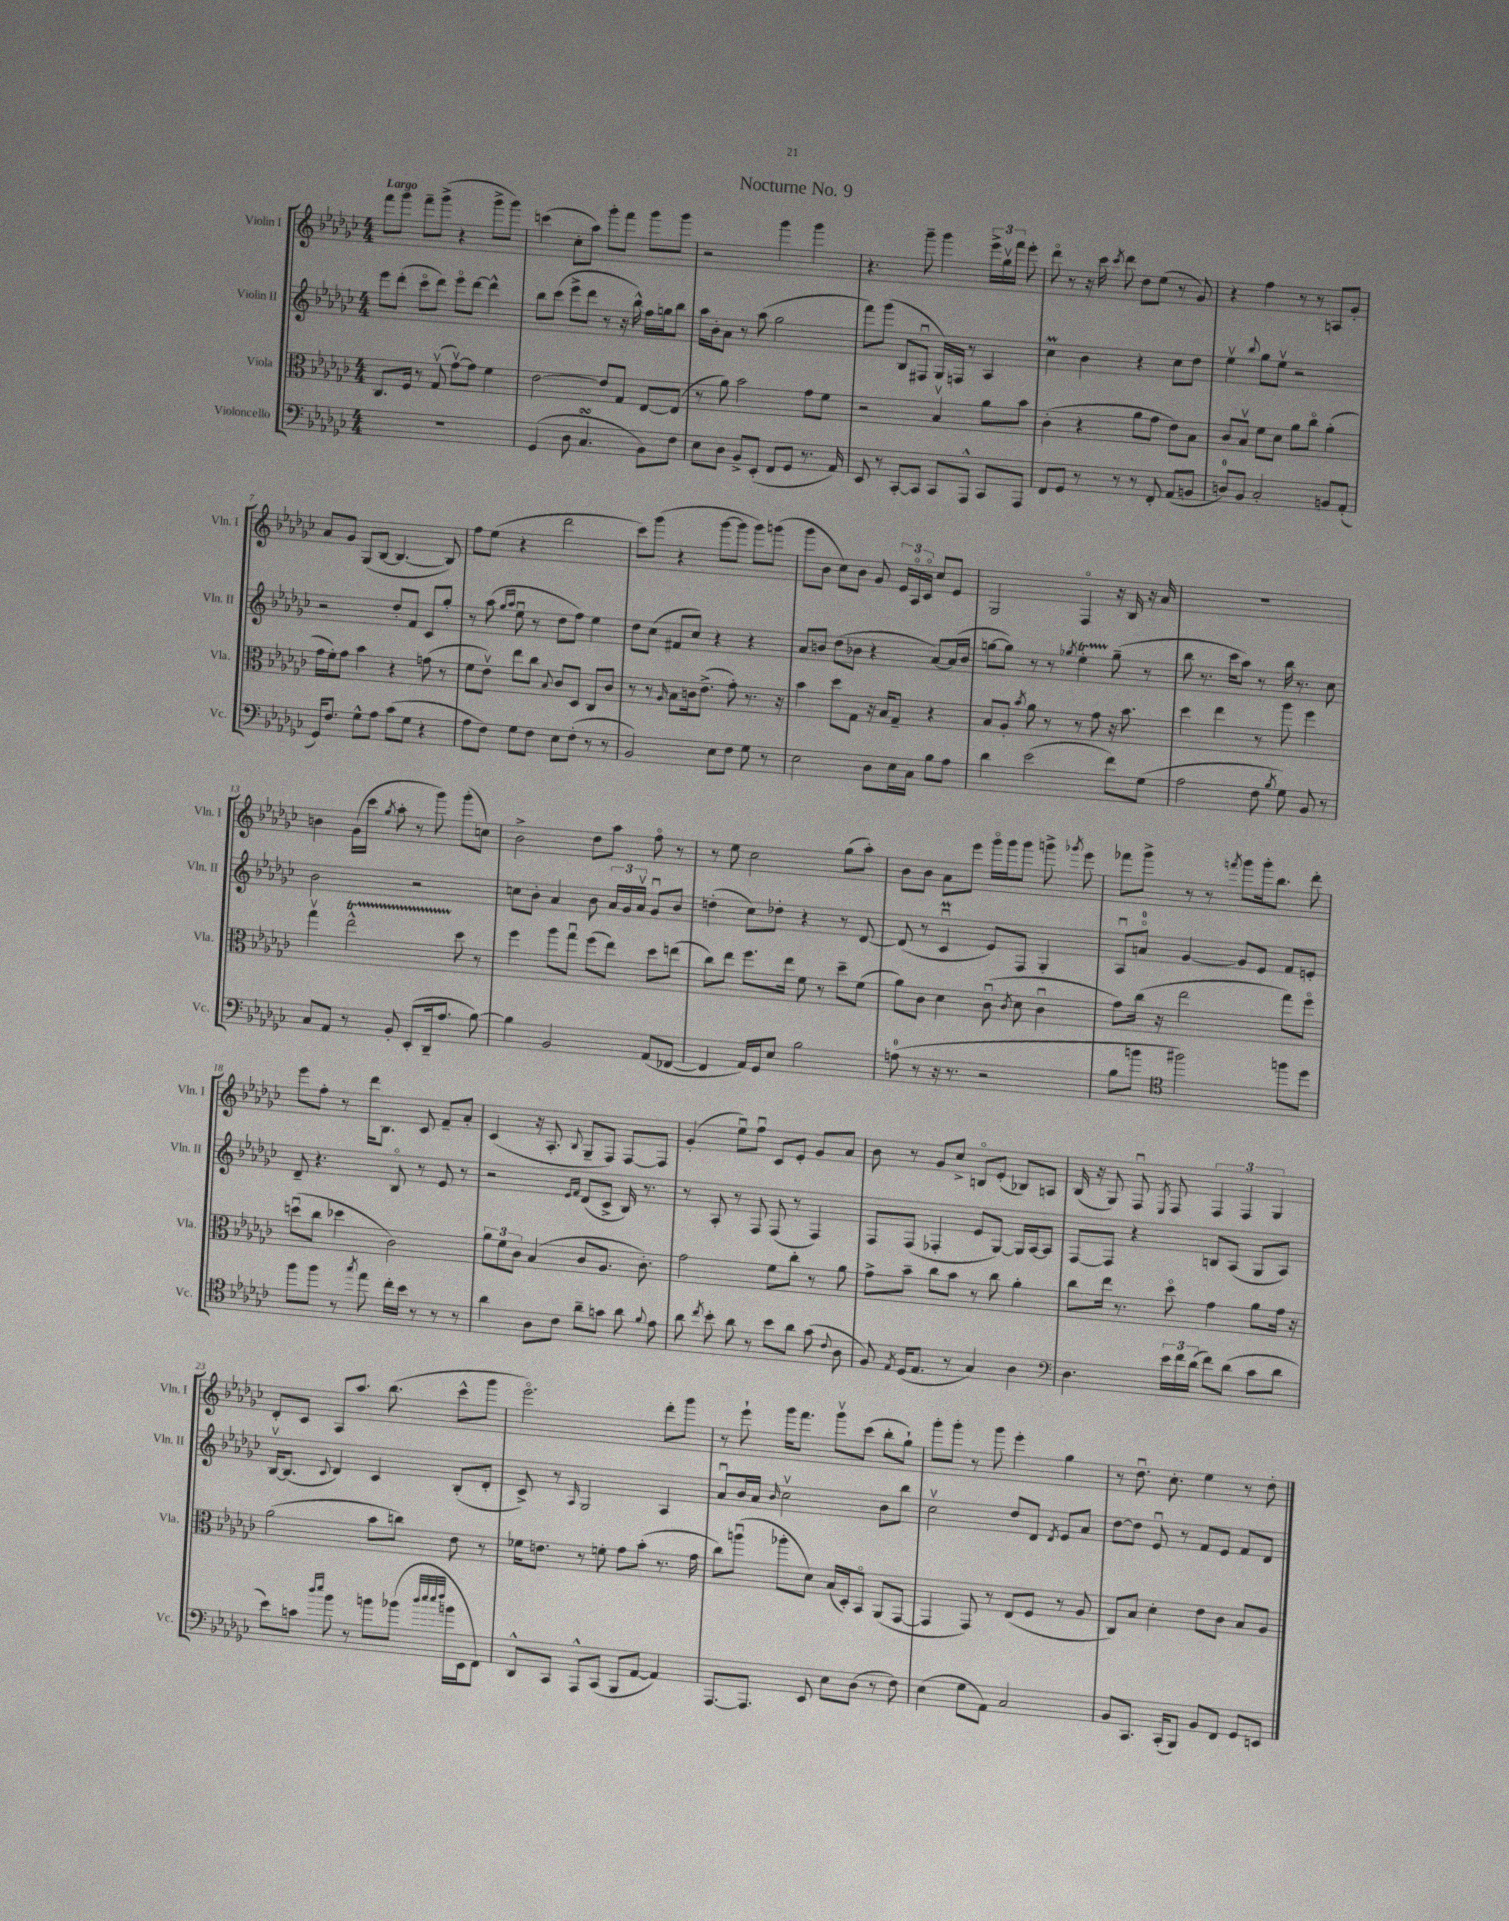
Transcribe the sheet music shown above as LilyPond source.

\header { title = "Nocturne No. 9" }
<<
\new StaffGroup <<
\new Staff = "s0" \with { instrumentName = "Violin I" shortInstrumentName = "Vln. I" } {
    \clef treble \key ges \major \numericTimeSignature \time 4/4 \tempo "Largo"
    \autoBeamOff f'''8[ ges'''8] f'''8[-- ges'''8]->( r4 ges'''8[-> ges'''8]) |
    c'''4( ces''8[-. aes''8]) ges'''8[-. f'''8] ges'''8[ ges'''8] |
    r2 ges'''4 ges'''4 |
    r4. ges'''8-- ges'''4 \tuplet 3/2 { ees'''16[-> ges''16\upbow f'''16] } ees'''8-. |
    des'''8\flageolet r8 r16 ces'''16 \acciaccatura { ces'''8 } des'''8 des''8[ ees''8]( r8 ges'8) |
    r4 f''4 r8 r8 a8[ ges'8]-. |
    aes'8[ ges'8] ges8[( bes8]~ bes4.~ bes8) |
    f''8[ ees''8]( r4 des'''2 |
    ces'''8[) ges'''8]( r4 ges'''8[~ ges'''8] ges'''8[) g'''8]( |
    ges'''8[ bes'8] ces''8[) bes'8] ges'8 \tuplet 3/2 { ees'16[ aes16\flageolet ces'16]\flageolet } ces''8[ ees'8] |
    ges2 f4\flageolet r16 bes16 r16 aes'16 |
    R1 |
    b'4 ges'16[( ces'''16] \acciaccatura { ges''8 } aes''8-. r8 ges'''8) ges'''8[-.( c''8]) |
    bes'2-> des''8[ aes''8] f''8\flageolet r8 |
    r8 ees''8 ces''2 ges''8[( aes''8]-.) |
    bes'8[ bes'8] aes'8[ ees'''8] ges'''16[\flageolet ges'''16 ges'''8] g'''8-> \acciaccatura { ges'''8 } ees'''8 |
    fes'''8[ ges'''8]-> r8 r8 \acciaccatura { f'''8 } ges'''8[ ges'''16-. bes''8.] des'''8-. |
    ees'''8[ f''8]-. r8 des'''16[ bes8.] ces'8 f'8[-- aes'8]-. |
    ces'4( r16 aes8.-. \appoggiatura { bes8 } ges8[-- f8]) f8[~ f8] |
    ges'4-.( ees''8[\downbow) f''8]\downbow ces'8[ ees'8]-. ges'8[ aes'8] |
    bes'8 r8 ges'8[ ces''8]-> b8[\flageolet ees'8]-.( bes8[) a8] |
    bes16( r16 ges8) f8\downbow \acciaccatura { ees8 } f8 \tuplet 3/2 { f4 f4 ges4 } |
    des'8[-. ces'8] aes8[ aes''8.] bes''8.( ces'''8[-^ ges'''8] |
    ees'''2.\flageolet) des'''8[-. ges'''8] |
    r8 ees'''8-! ges'''16[ f'''8.] ges'''8[\upbow ces'''8]( bes''8[-. ges''8]-!) |
    ges'''8[-. ges'''8]-. r8 ges'''8 ees'''4-. ges''4 |
    r8 des''8.\downbow ces''8.-. ees''4 r8 des''8-. \bar "|." |
}
\new Staff = "s1" \with { instrumentName = "Violin II" shortInstrumentName = "Vln. II" } {
    \clef treble \key ges \major \numericTimeSignature \time 4/4
    \autoBeamOff ees'''8[ des'''8]-.( ces'''8[\flageolet des'''8]) ees'''8[\flageolet des'''8]~ des'''4-^ |
    bes''8[ ces'''8]( ees'''8[-> des'''8] r8 r16 bes''16-^) f''16[ g''16 bes''8] |
    aes''16[ bes'16-. aes'8] r8 aes''8( ges''2 |
    f'''8[) ges'''8]( bes8[ fis8]\downbow ges16[) f16] r8 aes4 |
    ces''4\prall bes'4 r4 ces''8[ des''8] |
    ees''4\upbow \appoggiatura { bes''8 } ges''8[ ees''8]\upbow r2 |
    r2 des''8[-. f'8] ces'8[ ges''8]-. |
    r8 aes''8( \grace { ges''16[ aes''16] } ees''8\downbow r8 des''8[ f''8]) ees''4 |
    des''8[ ces''8]( fis'8[ ces''8]) r4 r4 |
    aes'8[ b'8] des''8[( bes'8] r4 aes'8[~) aes'16( bes'16] |
    g''8[~ g''8]) r8 r8 \acciaccatura { ges''8 } ees''4-.\startTrillSpan ges''8--\stopTrillSpan( r8 |
    bes''8 r8. ces'''16[ aes''8]) r8 bes''16 r8. ces''8 |
    bes'2 r2 |
    c''8[ bes'8]-. aes'4 bes'8 \tuplet 3/2 { aes'16[ ges'16 aes'16]\upbow } ges'8[\downbow bes'8] |
    d''4-.( ces''8[) des''8]-. r4 r8 des'8~ |
    des'8( r8 ces'4\downbow\prall ees'8[) f8] ges4-. |
    aes8[\downbow a'8]-0\flageolet ges'4~ ges'8[ ees'8] f'8[ e'8]-. |
    des'8-- r4. bes8\flageolet r8 ees'8 r8 |
    r2 \grace { ees'16[ f'16] } des'8[( ces'8]-> bes16) r8. |
    r8 aes8-. r8 f8 f8( r8 f4) |
    f8[ f8]( fes4-. ees'8[ ges8]~) ges16[ aes16~ aes8] |
    f8[~ f8] r4 b8[ aes8]( ges8[ aes8]) |
    bes16[~\upbow bes8.]( \appoggiatura { ces'8 } des'4) ces'4 bes8[-.( des'8]-. |
    ces'8->) r8 \grace { aes16 } ges2 aes4 |
    aes'8[\downbow bes'16 aes'16] \grace { bes'16 } ces''2\upbow bes'8[ bes''8] |
    ces''2\upbow des''8[ des'8] \acciaccatura { des'8 } ees'8[ aes'8] |
    des''8[~ des''8] ees'8\downbow r8 f'8[ ees'8] f'8[ des'8] \bar "|." |
}
\new Staff = "s2" \with { instrumentName = "Viola" shortInstrumentName = "Vla." } {
    \clef alto \key ges \major \numericTimeSignature \time 4/4
    \autoBeamOff ces8.[ f16] r8 ges8\upbow( ges'8[~\upbow) ges'8] f'4 |
    ees'2~ ees'8[ ges8] ees8[~ ees8]( |
    r8 aes'8) bes'2 ges'8[ f'8] |
    r2 bes4\upbow aes'8[ bes'8] |
    ces'4-.( r4 aes'8[ ges'8] ees'8[) bes8] |
    ces'8[ bes8]\upbow f'8[ des'8] aes'8[ ces''8]\flageolet aes'4-.( |
    ges'16[ f'16-.) ges'8] bes'4 r4 g'8( r8 |
    f'8[ ees'8]\upbow) ees''8[ ces''8] \appoggiatura { bes8 } ces'8[ des8] ces8[ ces'8] |
    r8 r8 \grace { aes16 } bes8[ c'16 ees'8.]->( ges'8-.) r8. r16 |
    bes'4 des''8[ ges8] r16 bes16[ ges8]-- r4 |
    bes8[ aes8]-. \acciaccatura { bes'8 } aes'8 r8 r8 ges'8 r16 bes'8. |
    des''4 ees''4 r8 aes''8 f''4 |
    ges''4\upbow ees''2-^\startTrillSpan des''8\stopTrillSpan r8 |
    f''4 aes''8[ ges''8]\downbow f''8[( ees''8]) des''8[ e''8]( |
    ces''8[) ees''8] f''8.[ ees''16] f'8 r8 des''8[-- f'8]( |
    aes'8[) ces'8] des'4 ces'8\downbow( \acciaccatura { ces'8 } des'8 ces'4\downbow |
    ges'8[) ces''16]( r16 ees''2 ges''8[) f''8]\flageolet |
    d''8[\downbow( ces''8] des''4 ces'2) |
    \tuplet 3/2 { aes'8[ f'8 ces'8] } bes4( ces'8[ aes8.] ces'8.-.) |
    ges'2 f'8[ ces''8]-. r8 aes'8 |
    ges'8[-> bes'8]-- ces''8[ bes'8] r8 ces''8 aes'4-. |
    ces''8[ ees''16] r8. des''8\flageolet ges'4 aes'8[ ges'16] r16 |
    aes'2( bes'8[ c''8]) ees'8 r8 |
    fes'16[ e'8.] r8 f'8-. ges'8[ bes'8]-.( r8. ges'16 |
    ces''8[) a''8]\downbow( aes''8[-. des'8]) bes16[( des16-.) bes,8]\flageolet aes,8[( ges,8]~ |
    ges,4 ges,8) r8 ees8[( f8] r8 aes8 |
    ces8[) bes8] des'4-. ees'8[ ces'8] bes8[ aes8] \bar "|." |
}
\new Staff = "s3" \with { instrumentName = "Violoncello" shortInstrumentName = "Vc." } {
    \clef bass \key ges \major \numericTimeSignature \time 4/4
    \autoBeamOff R1 |
    ges,4( des8 ces4.\turn bes,8[) f8] |
    ees8[ des8] bes,8[-> ees,8]-.( f,8[ ges,8] r8. aes,16) |
    ees,8 r8 ces,8[~-. ces,8] ces,8[ aes,,8]-^ ces,8[ aes,,8] |
    f,8[ ges,8] r8 r8 r8 f,8-. aes,8[( b,8] |
    d8[-0) bes,8] ces2-. b,8[ aes,8]-.( |
    ges,16[) f8.] ges8[-^ aes8] ces'8[( ges8] r4 |
    aes8[ f8]) ges8[ f8] ees8[ f8]-.( r8 r8 |
    bes,2) ees8[ f8] ges8 r8 |
    ees2 des8[ ees16 ces16] bes8[ aes8] |
    des'4 ees'2( f'8[) ges8]( |
    aes2 f8 \acciaccatura { bes8 } ges8) bes,8 r8 |
    ces8[ aes,8] r8 bes,8-. ees,8[-.( des,16-- aes8.] bes8~) |
    bes4 bes,2 aes,8[( fes,8]~ |
    fes,4 aes,16[) ges,16 ees8] bes2 |
    a8-0( r8 r16 r8. r2 |
    bes8[ b'8] \clef tenor fis''2) f''8[ des''8] |
    f''8[ f''8] r8 \acciaccatura { ges''8 } ees''8 ces''16[-. bes'16] r8 r8 r8 |
    aes'4 aes8[ ces'8] aes'8[-- g'8] aes'8 \appoggiatura { f'8 } ees'8 |
    aes'8 \acciaccatura { ces''8 } bes'8-. aes'8 r8 bes'8[ aes'8] ges'8( \appoggiatura { ces'8 } aes8 |
    f8) \acciaccatura { ees8 } des16[( ees8.] r8 ges4) aes4 |
    \clef bass des4. \tuplet 3/2 { ees'16[ f'16 des'16]( } f'8[) des'8]( ces'8[ des'8] |
    ees'8[) c'8] \grace { des''16[ ees''16] } bes'8 r8 b'8[ bes'8]( \grace { des''32[ ees''32 ees''32 f''32] } b'16[ ees,16 f,8]) |
    des,8[-^ ces,8] aes,,8[-^ ces,8]( bes,,8[ aes,8]~ aes,4) |
    aes,,8.[~ aes,,8.] ees,8 ees8[ des8]( r8 f8) |
    ees4( ges8[ aes,8]) ces2 |
    bes,8[ ces,8.] ces,16[-.( bes,,8]) bes,8[ f,8] ges,8[ e,8] \bar "|." |
}
>>
>>
